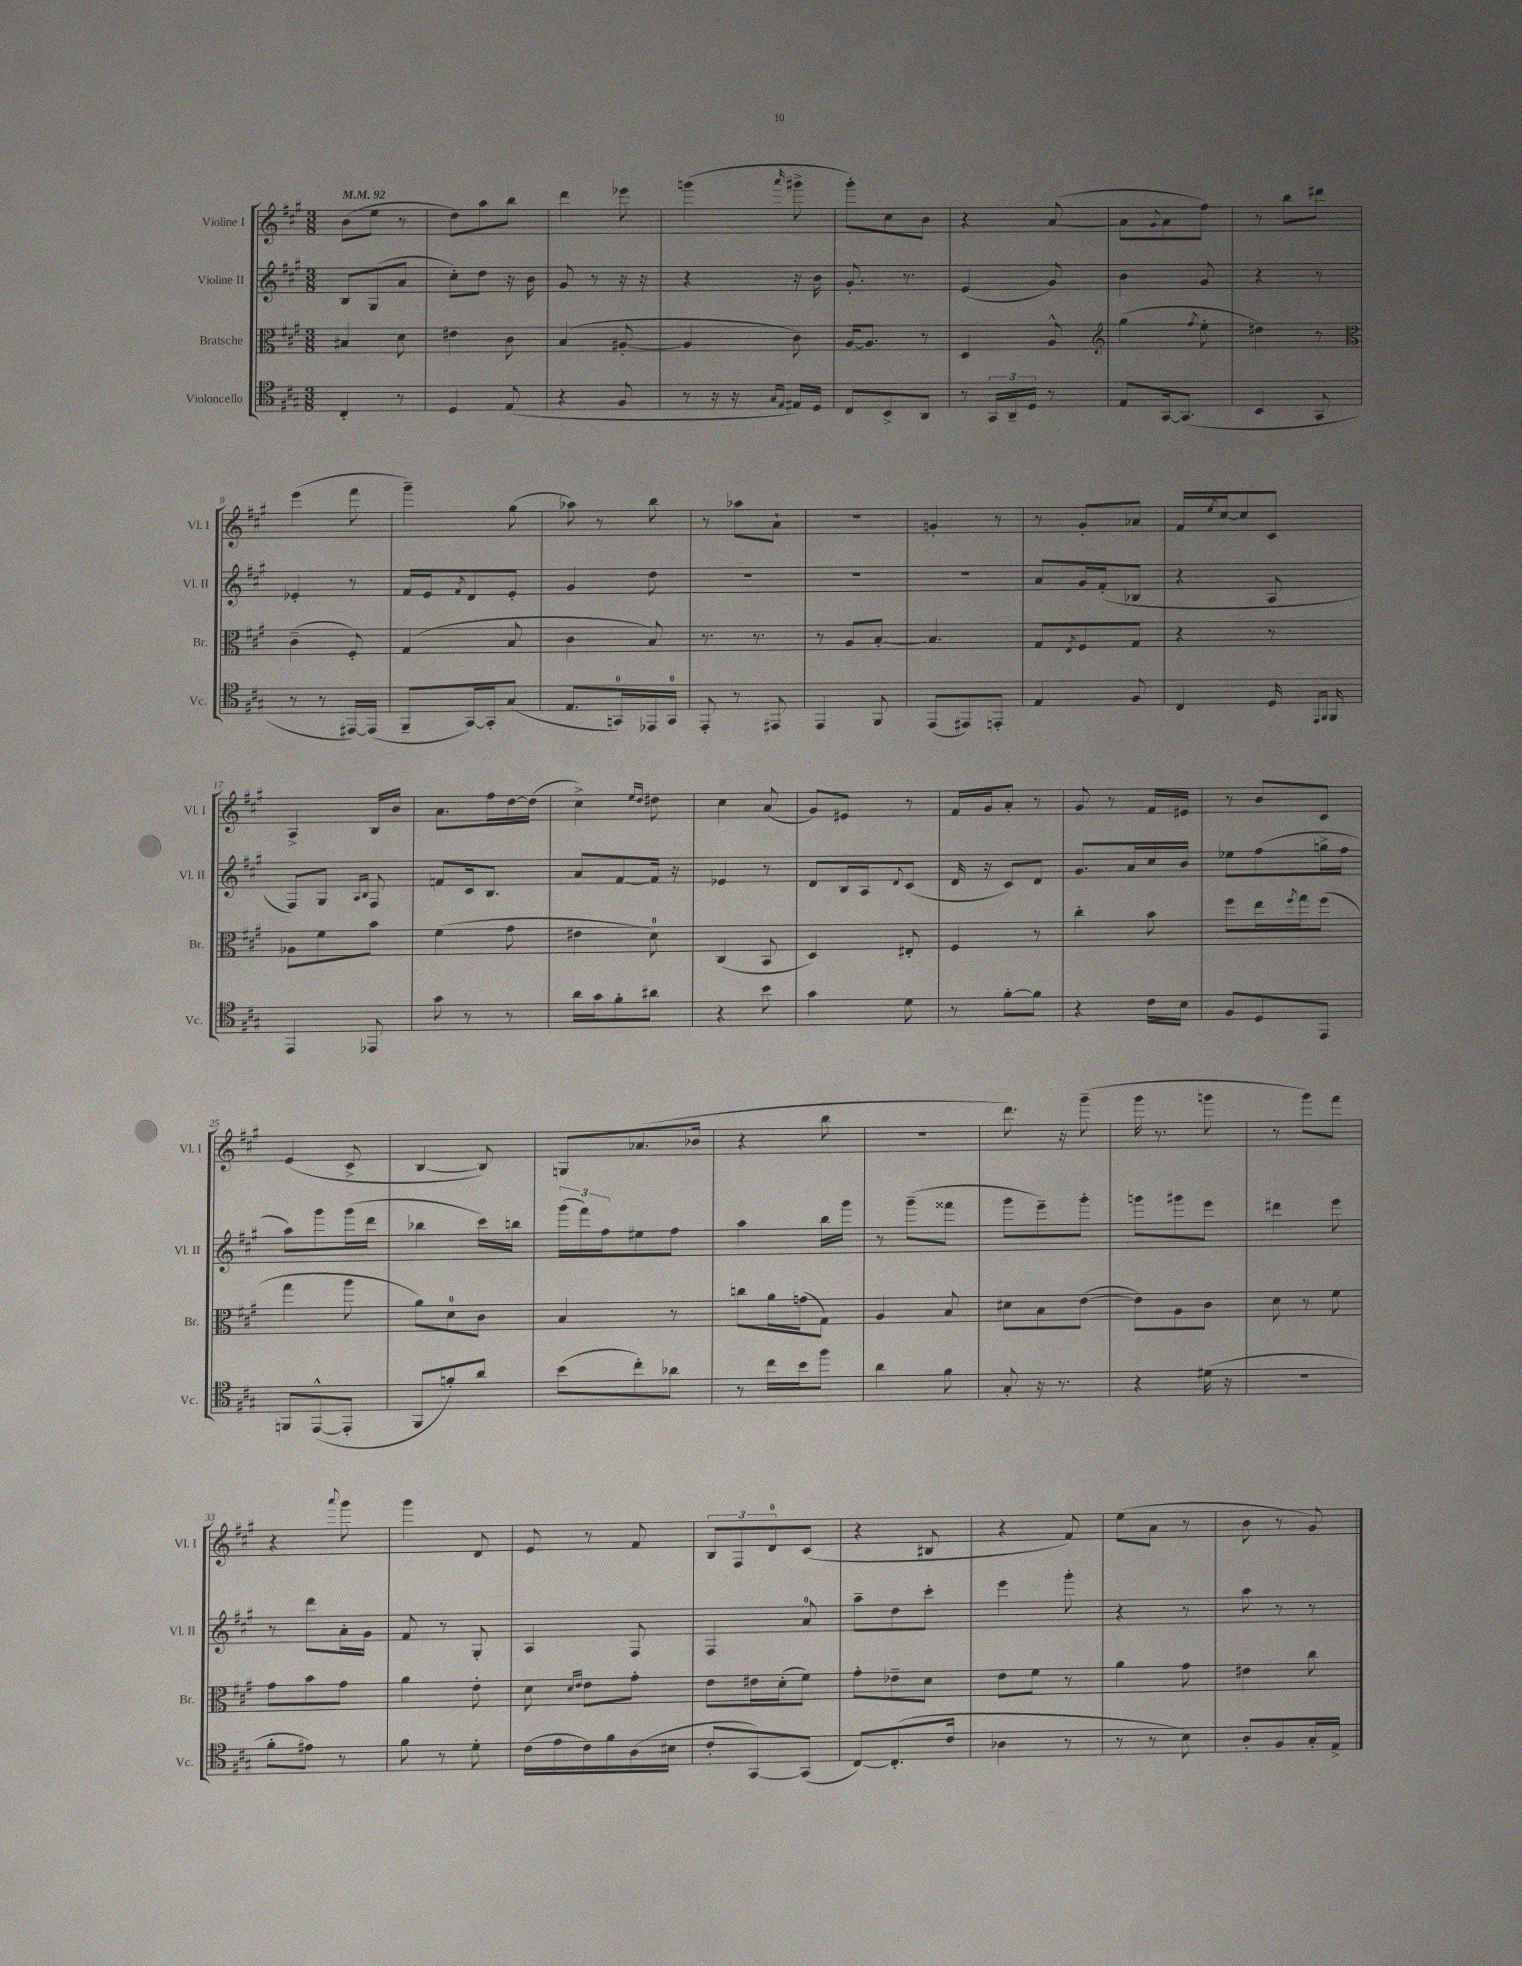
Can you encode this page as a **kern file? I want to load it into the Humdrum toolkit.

**kern	**kern	**kern	**kern
*staff4	*staff3	*staff2	*staff1
*clefC4	*clefC3	*clefG2	*clefG2
*k[f#c#g#]	*k[f#c#g#]	*k[f#c#g#]	*k[f#c#g#]
*M3/8	*M3/8	*M3/8	*M3/8
*MM92	*MM92	*MM92	*MM92
4C#'	4B#	8B	(8b
.	.	(8G#	8ee
8r	8d	8a	8r
=	=	=	=
4D	4e#	8cc#')	8dd)
.	.	8dd	8aa
(8E	8c#	16r	8bb
.	.	16b	.
=	=	=	=
4r	(4B	8g#	4ddd
.	.	8r	.
8F#	[8A#'	16r	8eee-
.	.	16r	.
=	=	=	=
8r	4A#]	4r	(4ggg
16r	.	.	.
16r	.	.	.
16qqG#	.	.	.
16qqE	.	.	16qqaaa
16E#)	8c#)	16r	8ggg#^
16D	.	16b	.
=	=	=	=
8C#	[16A	8.g#'	8ggg#')
.	8.A]	.	.
8BB^	.	.	8cc#
.	.	8.r	.
8AA	8r	.	8b
=	=	=	=
8r	4D	(4e	4r
24GG#	.	.	.
24AA~	.	.	.
24D	.	.	.
8r	8A^^	8g#)	([8a
=	=	=	=
*	*clefG2	*	*
8E	(4gg#	4b	8a]
.	.	.	8qqg#
[16GG#	.	.	8a
(8.GG#]	.	.	.
.	8qff#	.	.
.	8ee'	8g#	8ff#)
=	=	=	=
4BB	4dd#)	4r	8r
.	.	.	8bb
8GG#	8r	8r	8ddd#
=	=	=	=
*	*clefC3	*	*
8r	(4c#~	4e-'	(4eee
8r	.	.	.
[16EE#)	8F#')	8r	8fff#
(16EE#]	.	.	.
=	=	=	=
8FF#~	(4G#	16f#	4ggg#~)
.	.	16e	.
.	.	8qf#	.
[16GG#)	.	8d	.
16GG#']	.	.	.
(8G#	8B	8e'	(8gg#
=	=	=	=
8.E	4c#	4g#	8aa-)
.	.	.	8r
16GG)	.	.	.
16EE-	8B)	8dd	8bb
16GG	.	.	.
=	=	=	=
8EE'	8.r	4.r	8r
8r	.	.	8aa-
.	8.r	.	.
8EE#	.	.	8a`
=	=	=	=
4EE	8r	4.r	4.r
.	8A	.	.
8FF#	[8B'	.	.
=	=	=	=
(8EE	4.B]	4.r	4g'
8EE#)	.	.	.
8EE'	.	.	8r
=	=	=	=
4E	8G#	8a	8r
.	8qE	.	.
.	8F#	16g#	8g#'
.	.	(16f#'	.
8F#	8G#	8B-	8a-
=	=	=	=
4C#	4r	4r	16f#
.	.	.	8qee
.	.	.	[16cc#
.	.	.	8cc#]
16D	8r	8A	8c#
16qqEE	.	.	.
16qqFF#	.	.	.
16FF#	.	.	.
=	=	=	=
4EE	8A-	8F#)	4A^
.	8f#	8G#	.
.	.	16qqA	.
.	.	16qqB	.
8EE-	8b	8F#	16B
.	.	.	16b
=	=	=	=
8g#	(4f#	8f	8.a
8r	.	16c#	.
.	.	8.B	16ff#
8r	8g#	.	[16dd
.	.	.	(16dd]
=	=	=	=
16a	4e#	8a	4cc#^)
16g#	.	.	.
8f#'	.	[8f#	.
.	.	.	16qqee
.	.	.	16qqdd
8a#	8d)	16f#]	8dd#
.	.	16r	.
=	=	=	=
4r	(4C#	4e-	4cc#
8b	8BB	8r	(8a
=	=	=	=
4g#	4D)	8d	8g#)
.	.	16B	8e#
.	.	16A	.
.	.	8qqd	.
8d	8E#'	(8c#	8r
=	=	=	=
8r	4F#	16d	16f#
.	.	16r	16g#
[8f#'	.	8c#)	8a'
8f#]	8r	8d	8r
=	=	=	=
4r	4cc#'	8.g#	8g#
.	.	.	8r
.	.	16a	.
16c#	8b	16cc#	16f#
16B	.	16b	16e#
=	=	=	=
8F#	8ff#	8ee-	8r
8D	16ee	(8ff#	8b
.	8qff#	.	.
.	16gg#	.	.
8EE	(8ff#	16gg^	8c#
.	.	16ff#	.
=	=	=	=
8FF	4gg#	8aa)	(4e
([8EE^^	.	8ggg#	.
8EE']	8aa	(16ggg#	8c#^
.	.	16ddd	.
=	=	=	=
8FF#	8a)	4bb-	[4B
8f')	8d	.	.
8a	8c#	16ccc#)	8B])
.	.	16bb	.
=	=	=	=
(8b	4B	(24ggg#	8G
.	.	24fff#)	.
.	.	24ff#	.
8cc#')	.	8ee#	(8.a-
8a-	8r	8ff#	.
.	.	.	16b-
=	=	=	=
8r	8cc	4aa	4r
16cc#	16a	.	.
16b	(16g	.	.
8ff#	8G#)	16bb	8bb
.	.	16ggg#	.
=	=	=	=
4a	4A	8r	4.r
.	.	(8ggg#~	.
8f#	8B	8fff##	.
=	=	=	=
8G#'	8d#	8ggg#	8.ddd)
16r	8B	8eee~)	.
8.r	.	.	16r
.	([8e	8ggg#'	(8ggg#~
=	=	=	=
4r	8e])	8ggg	16ggg#
.	.	.	8.r
.	8A	8ggg#	.
(16d#	8c#	8eee	8ggg
16r	.	.	.
=	=	=	=
4.r	8d	4ddd#	8r
.	8r	.	8ggg#)
.	8f#	8eee	8fff#
=	=	=	=
8f#'	8g#	8r	4r
8e#)	8b	8ddd	.
.	.	.	8qqaaa
8r	8g#	16a'	8ggg#
.	.	16g#	.
=	=	=	=
8f#	4a	8f#	4ggg#
8r	.	8r	.
8d'	8e'	8G#'	8d
=	=	=	=
(16c#	8d	4A	8e
16e	.	.	.
.	16qqd	.	.
.	16qqe	.	.
16c#)	8e	.	8r
16f#	.	.	.
(16A	8g#'	8F#	8f#
16B#	.	.	.
=	=	=	=
8c#'	8e	4F#	12B
.	.	.	12F#
[8GG#)	16e#	.	.
.	.	.	12d
.	(16d'	.	.
(8GG#]	8f#)	8a	(8c#
=	=	=	=
[8C#)	8g#'	8aa~	4r
(8.C#']	8e-~	8dd	.
.	8d	8ccc#'	8B#
16c#	.	.	.
=	=	=	=
4A-	8e	4eee	4r
.	8f#	.	.
8r	8r	8ggg#'	8f#)
=	=	=	=
8r	4a	4r	(8ee
8r	.	.	8a
8B)	8g#	8r	8r
=	=	=	=
8A'	4e#	8aa	8b
8F#	.	8r	8r
16G#'	8cc#	8r	8g#)
16E^	.	.	.
==	==	==	==
*-	*-	*-	*-
